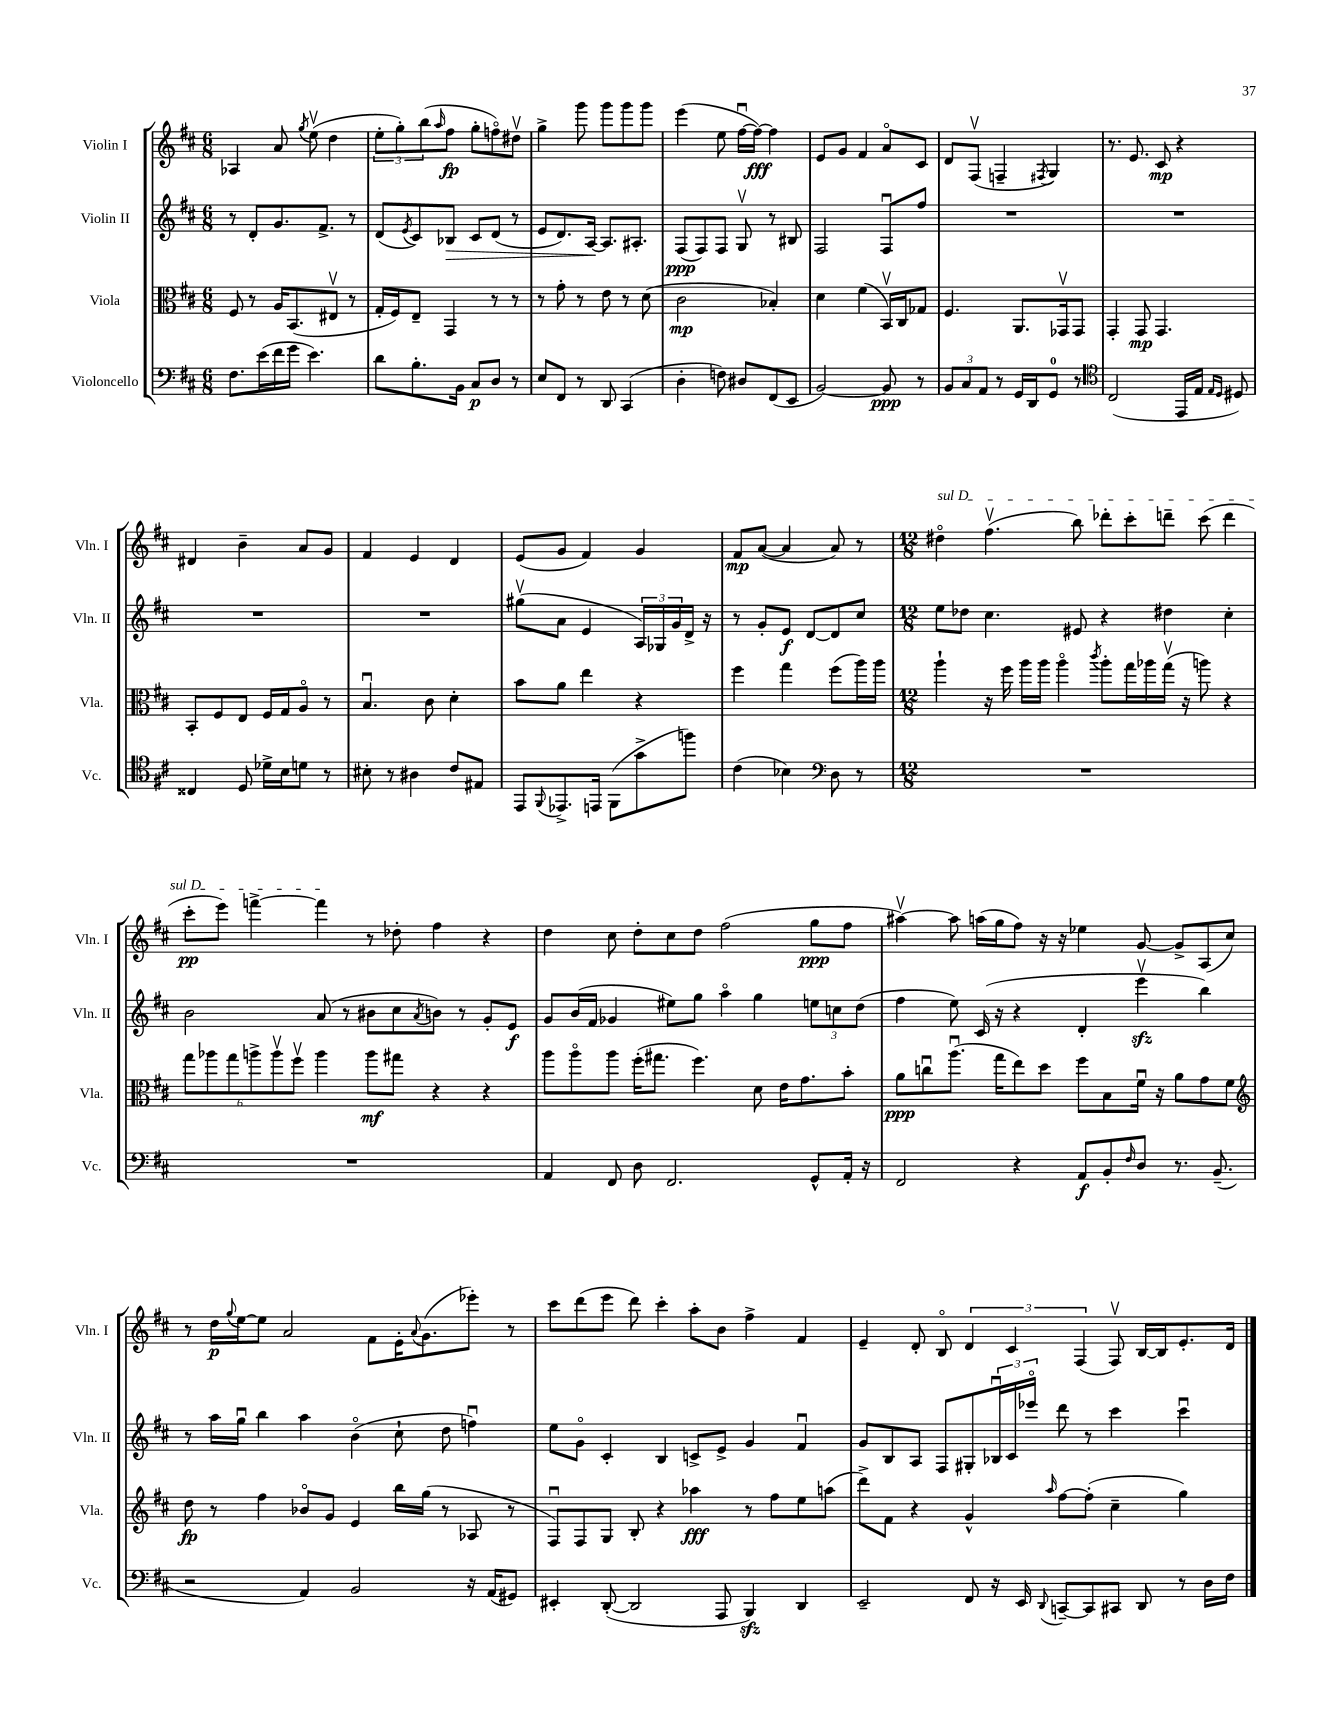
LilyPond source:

<<
\new StaffGroup <<
\new Staff = "s0" \with { instrumentName = "Violin I" shortInstrumentName = "Vln. I" } {
    \clef treble \key d \major \numericTimeSignature \time 6/8
    aes4 a'8 \acciaccatura { g''8 } e''8\upbow( d''4 |
    \tuplet 3/2 { e''8-. g''8-.) b''8( } \grace { a''16 } fis''8\fp g''8-. f''8\flageolet) dis''8\upbow |
    g''4-> g'''8 g'''8 g'''8 g'''8 |
    e'''4( e''8 fis''16~\downbow fis''16~\fff) fis''4 |
    e'8 g'8 fis'4 a'8\flageolet cis'8 |
    d'8 fis8\upbow( f4-- \acciaccatura { fis8 } g4) |
    r8. e'8. cis'8\mp r4 |
    dis'4 b'4-- a'8 g'8 |
    fis'4 e'4 d'4 |
    e'8( g'8 fis'4) g'4 |
    fis'8\mp a'8~( a'4 a'8) r8 |
    \numericTimeSignature \time 12/8 \once \override TextSpanner.bound-details.left.text = \markup { \italic "sul D" } dis''4\flageolet\startTextSpan fis''4.\upbow( b''8) des'''8-. cis'''8-. d'''8-- cis'''8( d'''4 |
    cis'''8-.\pp e'''8) f'''4~-> f'''4\stopTextSpan r8 des''8-. fis''4 r4 |
    d''4 cis''8 d''8-. cis''8 d''8 fis''2( g''8\ppp fis''8 |
    ais''4~\upbow) ais''8 a''16( g''16 fis''8) r16 r16 ees''4 g'8~ g'8-> a8( cis''8) |
    r8 d''16\p \appoggiatura { g''8 } e''16~ e''8 a'2 fis'8 e'16-. \appoggiatura { a'8 } g'8.( ees'''8-.) r8 |
    cis'''8 d'''8( e'''8 d'''8) cis'''4-. a''8-. b'8 fis''4-> fis'4 |
    e'4-- d'8-. b8\flageolet \tuplet 3/2 { d'4 cis'4 fis4( } fis8\upbow) b16~ b16 e'8.-. d'16 \bar "|." |
}
\new Staff = "s1" \with { instrumentName = "Violin II" shortInstrumentName = "Vln. II" } {
    \clef treble \key d \major \numericTimeSignature \time 6/8
    r8 d'8-. g'8. fis'8.-> r8 |
    d'8( \acciaccatura { e'8 } cis'8) bes8\> cis'8 d'8( r8 |
    e'8 d'8.) a16~\! a8. ais8.-. |
    fis8\ppp( fis8) fis8 g8\upbow r8 bis8 |
    fis2 fis8\downbow fis''8 |
    R2. |
    R2. |
    R2. |
    R2. |
    gis''8\upbow( a'8 e'4 \tuplet 3/2 { a16) ges16 g'16 } d'16-> r16 |
    r8 g'8-. e'8\f d'8~ d'8 cis''8 |
    \numericTimeSignature \time 12/8 e''8 des''8 cis''4. eis'8 r4 dis''4 cis''4-. |
    b'2 a'8( r8 bis'8 cis''8 \acciaccatura { a'8 } b'8) r8 g'8-. e'8\f |
    g'8 b'16( fis'16 ges'4 eis''8) g''8 a''4\flageolet g''4 \tuplet 3/2 { e''8 c''8 d''8( } |
    fis''4 e''8) cis'16( r16 r4 d'4-. e'''4\upbow\sfz b''4) |
    r8 a''16 g''16\downbow b''4 a''4 b'4\flageolet( cis''8-! d''8 f''4\downbow) |
    e''8 g'8\flageolet cis'4-. b4 c'8-> e'8-> g'4 fis'4\downbow |
    g'8 b8 a8 fis8 gis8-. \tuplet 3/2 { bes16\downbow cis'16 ees'''16\flageolet } d'''8 r8 cis'''4 cis'''4\downbow \bar "|." |
}
\new Staff = "s2" \with { instrumentName = "Viola" shortInstrumentName = "Vla." } {
    \clef alto \key d \major \numericTimeSignature \time 6/8
    fis8 r8 a16 b,8.( eis8\upbow r8 |
    g16-. fis16) e8-- g,4 r8 r8 |
    r8 g'8-. r8 e'8 r8 d'8( |
    cis'2\mp bes4-.) |
    d'4 fis'4( b,16\upbow) cis16 ges8 |
    fis4. a,8. ges,16\upbow ges,8 |
    g,4-. g,8\mp g,4. |
    b,8-. fis8 e8 fis16 g16 a8\flageolet r8 |
    b4.\downbow cis'8 d'4-. |
    b'8 a'8 e''4 r4 |
    fis''4 g''4 fis''8( a''16) a''16 |
    \numericTimeSignature \time 12/8 a''4-! r16 fis''16 a''16 a''16 a''4\flageolet \acciaccatura { cis'''8 } a''8-. g''16 aes''16 g''16\upbow( r16 a''8) r4 |
    \tuplet 6/4 { g''8 aes''8 g''8 a''8-> a''8\upbow fis''8\upbow } a''4 a''8\mf gis''8 r4 r4 |
    a''8 a''8\flageolet a''8 fis''16-.( gis''8. fis''4.) d'8 e'16 g'8. b'8-. |
    a'8\ppp c''8\downbow a''8.\downbow( g''16 e''8) d''8 fis''8 b8 fis'16\downbow r16 a'8 g'8 fis'8 |
    \clef treble d''8\fp r8 fis''4 bes'8\flageolet g'8 e'4 b''16 g''16( r8 aes8 r8 |
    fis8\downbow) fis8 g8 b8-. r4 aes''4\fff r8 fis''8 e''8 a''8( |
    d'''8->) fis'8 r4 g'4-^ \grace { a''16 } fis''8~ fis''8-.( cis''4-- g''4) \bar "|." |
}
\new Staff = "s3" \with { instrumentName = "Violoncello" shortInstrumentName = "Vc." } {
    \clef bass \key d \major \numericTimeSignature \time 6/8
    fis8. e'16( fis'16 g'16 e'4.) |
    d'8 b8.-. b,16 cis8\p d8 r8 |
    e8 fis,8 r8 d,8 cis,4( |
    d4-. f8) dis8 fis,8( e,8 |
    b,2~) b,8\ppp r8 |
    \tuplet 3/2 { b,8 cis8 a,8 } r8 g,16 d,16 g,8-0 r8 |
    \clef tenor cis2( e,16 e16 \grace { e16 d16 } dis8) |
    cisis4 d8 des'16-> b16 d'8 r8 |
    bis8-. r8 ais4 cis'8 eis8 |
    e,8 \appoggiatura { fis,8 } ees,8.-> e,16 fis,8( g'8-> f''8) |
    cis'4( bes4) \clef bass d8 r8 |
    \numericTimeSignature \time 12/8 R1. |
    R1. |
    a,4 fis,8 d8 fis,2. g,8-^ a,16-. r16 |
    fis,2 r4 a,8\f b,8-. \grace { fis16 } d8 r8. b,8.--( |
    r2 a,4) b,2 r16 a,16( gis,8) |
    eis,4-. d,8~-.( d,2 a,,8 b,,4\sfz) d,4 |
    e,2-- fis,8 r16 e,16 \appoggiatura { d,8 } c,8~-- c,8 cis,8 d,8 r8 d16 fis16 \bar "|." |
}
>>
>>
\layout { \context { \Score \remove "Bar_number_engraver" } }
